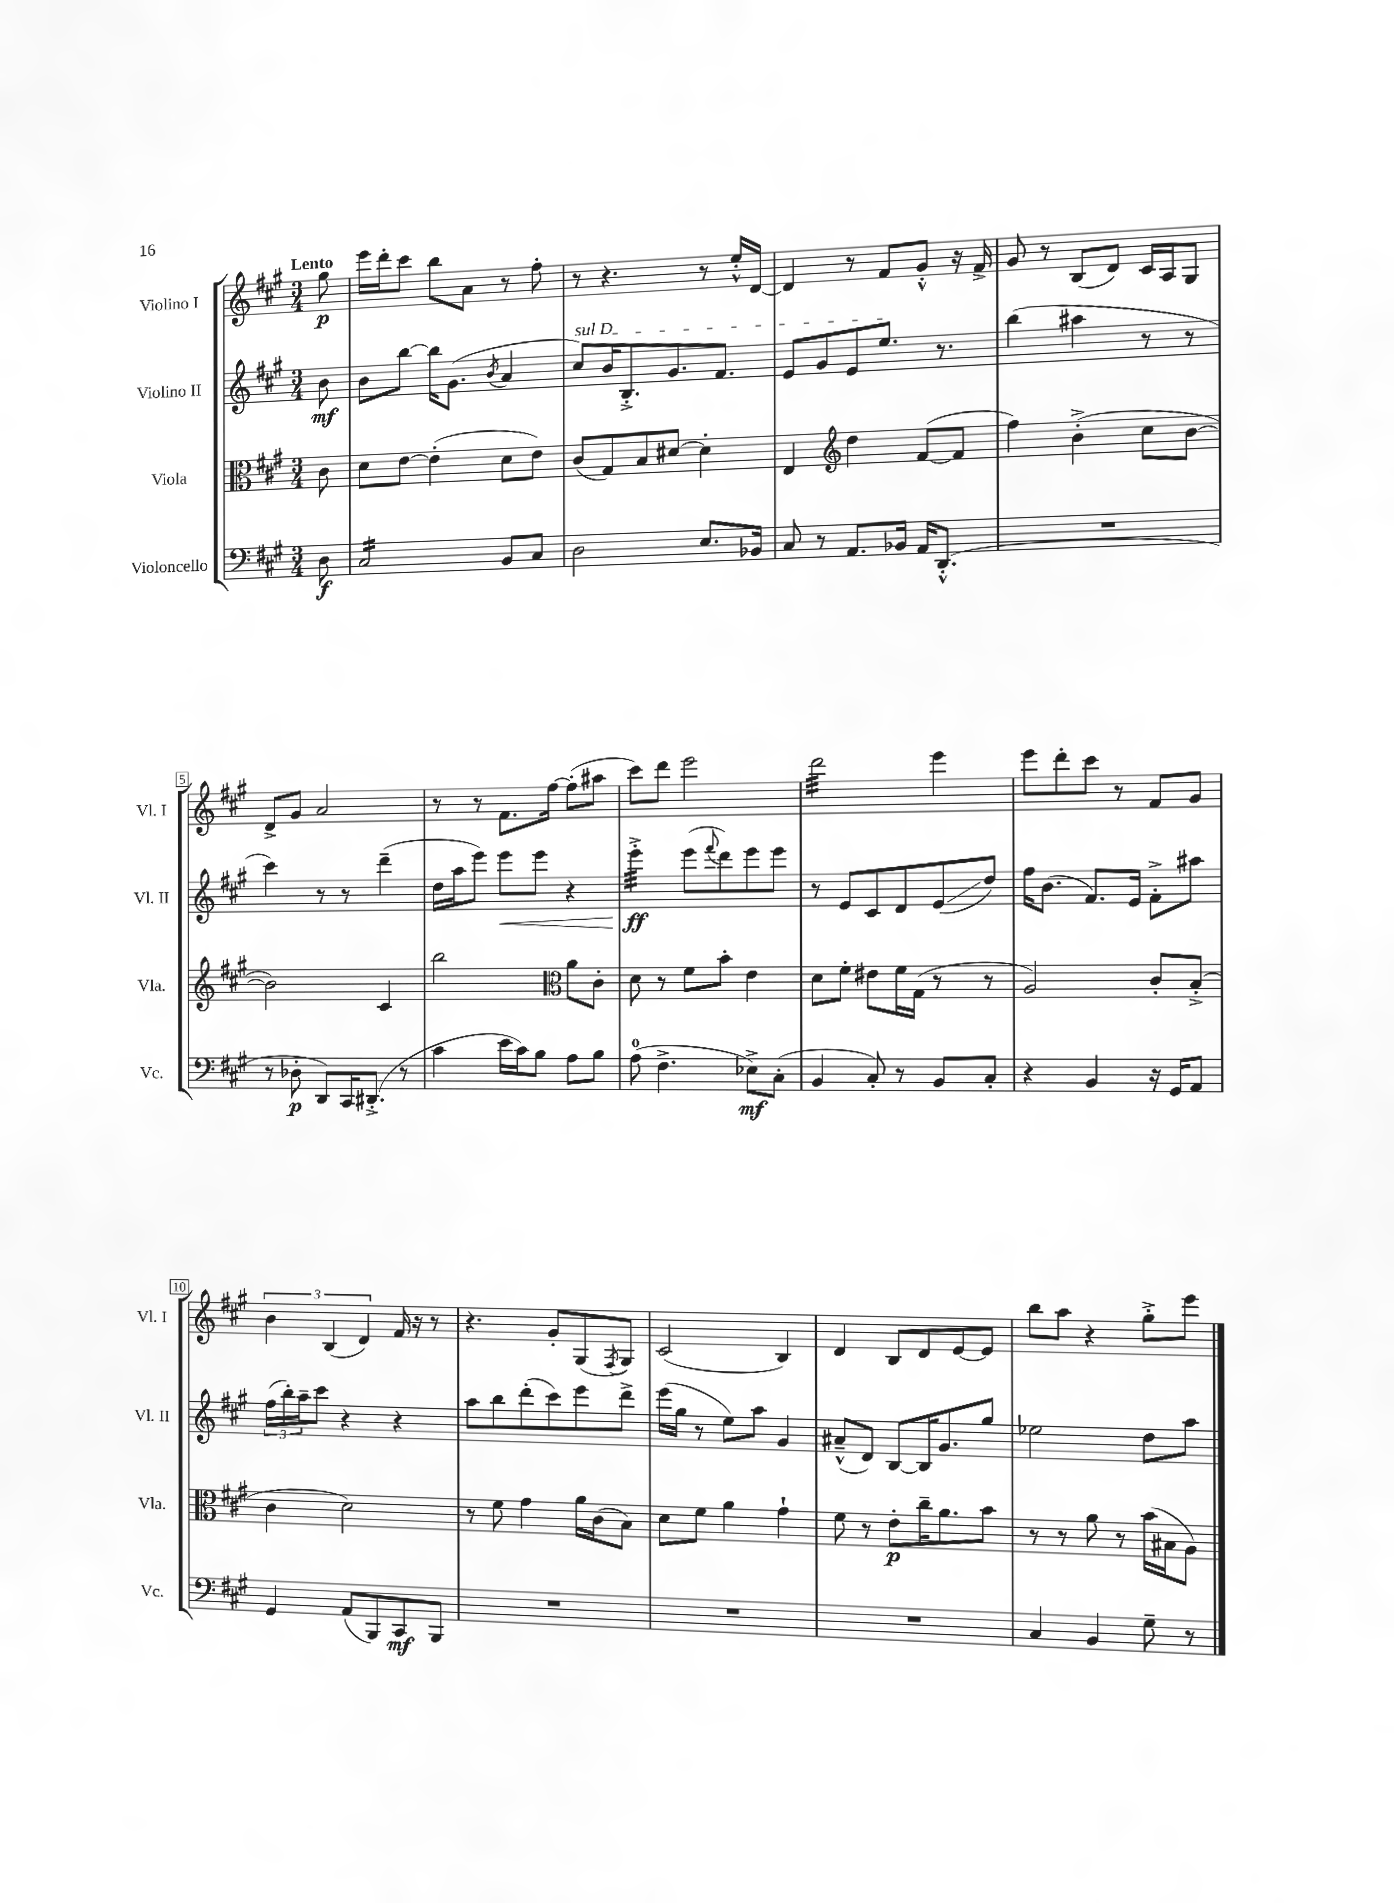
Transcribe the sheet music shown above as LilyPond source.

<<
\new StaffGroup <<
\new Staff = "s0" \with { instrumentName = "Violino I" shortInstrumentName = "Vl. I" } {
    \clef treble \key a \major \numericTimeSignature \time 3/4 \partial 8 \tempo "Lento"
    gis''8\p |
    e'''16 d'''16-. cis'''8 b''8 a'8 r8 fis''8-. |
    r8 r4. r8 e''16-.-^ d'16~ |
    d'4 r8 fis'8 gis'8-.-^ r16 fis'16-> |
    gis'8 r8 b8( d'8) cis'16 a16 gis8 |
    d'8-> gis'8 a'2 |
    r8 r8 fis'8. fis''16~ fis''8-.( ais''8 |
    cis'''8) d'''8 e'''2 |
    d'''2:32 e'''4 |
    e'''8 d'''8-. cis'''8 r8 fis'8 gis'8 |
    \tuplet 3/2 { b'4 b4( d'4) } fis'16 r16 r8 |
    r4. gis'8-. gis8( \acciaccatura { fis8 } gis8) |
    cis'2( b4) |
    d'4 b8 d'8 e'8~ e'8 |
    b''8 a''8 r4 gis''8-.-> e'''8 \bar "|." |
}
\new Staff = "s1" \with { instrumentName = "Violino II" shortInstrumentName = "Vl. II" } {
    \clef treble \key a \major \numericTimeSignature \time 3/4 \partial 8
    b'8\mf |
    b'8 b''8~ b''16 gis'8.( \acciaccatura { b'8 } a'4 |
    \once \override TextSpanner.bound-details.left.text = \markup { \italic "sul D" } cis''8\startTextSpan) b'16 b8.-.-> gis'8. fis'8. |
    e'8 gis'8 e'8 e''8.\stopTextSpan r8. |
    b''4( ais''4 r8 r8 |
    cis'''4) r8 r8 d'''4--( |
    d''16 a''16 e'''8) e'''8\< e'''8 r4 |
    e'''4:32-.->\ff\! e'''8( \appoggiatura { fis'''8 } d'''8) e'''8 e'''8 |
    r8 e'8 cis'8 d'8 e'8\glissando( d''8) |
    fis''16 b'8.( fis'8.) e'16 fis'8-.-> ais''8 |
    \tuplet 3/2 { fis''16( b''16-.) a''16-- } cis'''8 r4 r4 |
    a''8 b''8 d'''8-.( cis'''8) e'''8 d'''8-> |
    e'''16( gis''16 r8 e''8) a''8 gis'4 |
    ais'8---^( d'8) b8~ b16 gis'8. gis''8 |
    ees''2 d''8 a''8 \bar "|." |
}
\new Staff = "s2" \with { instrumentName = "Viola" shortInstrumentName = "Vla." } {
    \clef alto \key a \major \numericTimeSignature \time 3/4 \partial 8
    cis'8 |
    d'8 e'8~ e'4-.( d'8 e'8) |
    cis'8( gis8) b8 dis'8~ dis'4-. |
    e4 \clef treble d''4 fis'8~( fis'8 |
    fis''4) b'4-.->( cis''8 b'8~ |
    b'2) cis'4 |
    b''2 \clef alto a'8 cis'8-. |
    d'8 r8 fis'8 b'8-. e'4 |
    d'8 fis'8-. eis'8 fis'16 gis16( r8 r8 |
    a2) cis'8-. b8-.->( |
    cis'4 d'2) |
    r8 fis'8 gis'4 a'16 cis'16( b8) |
    d'8 fis'8 a'4 gis'4-! |
    fis'8 r8 e'8-.\p cis''16-- a'8. b'8 |
    r8 r8 a'8 r8 b'16( bis16 a8) \bar "|." |
}
\new Staff = "s3" \with { instrumentName = "Violoncello" shortInstrumentName = "Vc." } {
    \clef bass \key a \major \numericTimeSignature \time 3/4 \partial 8
    d8\f |
    cis2:16 b,8 cis8 |
    d2 e8. bes,16 |
    cis8 r8 a,8. bes,16 a,16 d,8.-.-^( |
    R2. |
    r8 des8-.\p d,8) cis,16 dis,8.-.->( r8 |
    cis'4 e'16 cis'16) b8 a8 b8 |
    a8-0( fis4.-> ees8->\mf) cis8-.( |
    b,4 cis8-.) r8 b,8 cis8-. |
    r4 b,4 r16 gis,16 a,8 |
    gis,4 a,8( b,,8) cis,8\mf b,,8 |
    R2. |
    R2. |
    R2. |
    cis4 b,4 gis8-- r8 \bar "|." |
}
>>
>>
\layout { \context { \Score \override BarNumber.stencil = #(make-stencil-boxer 0.1 0.3 ly:text-interface::print) } }
